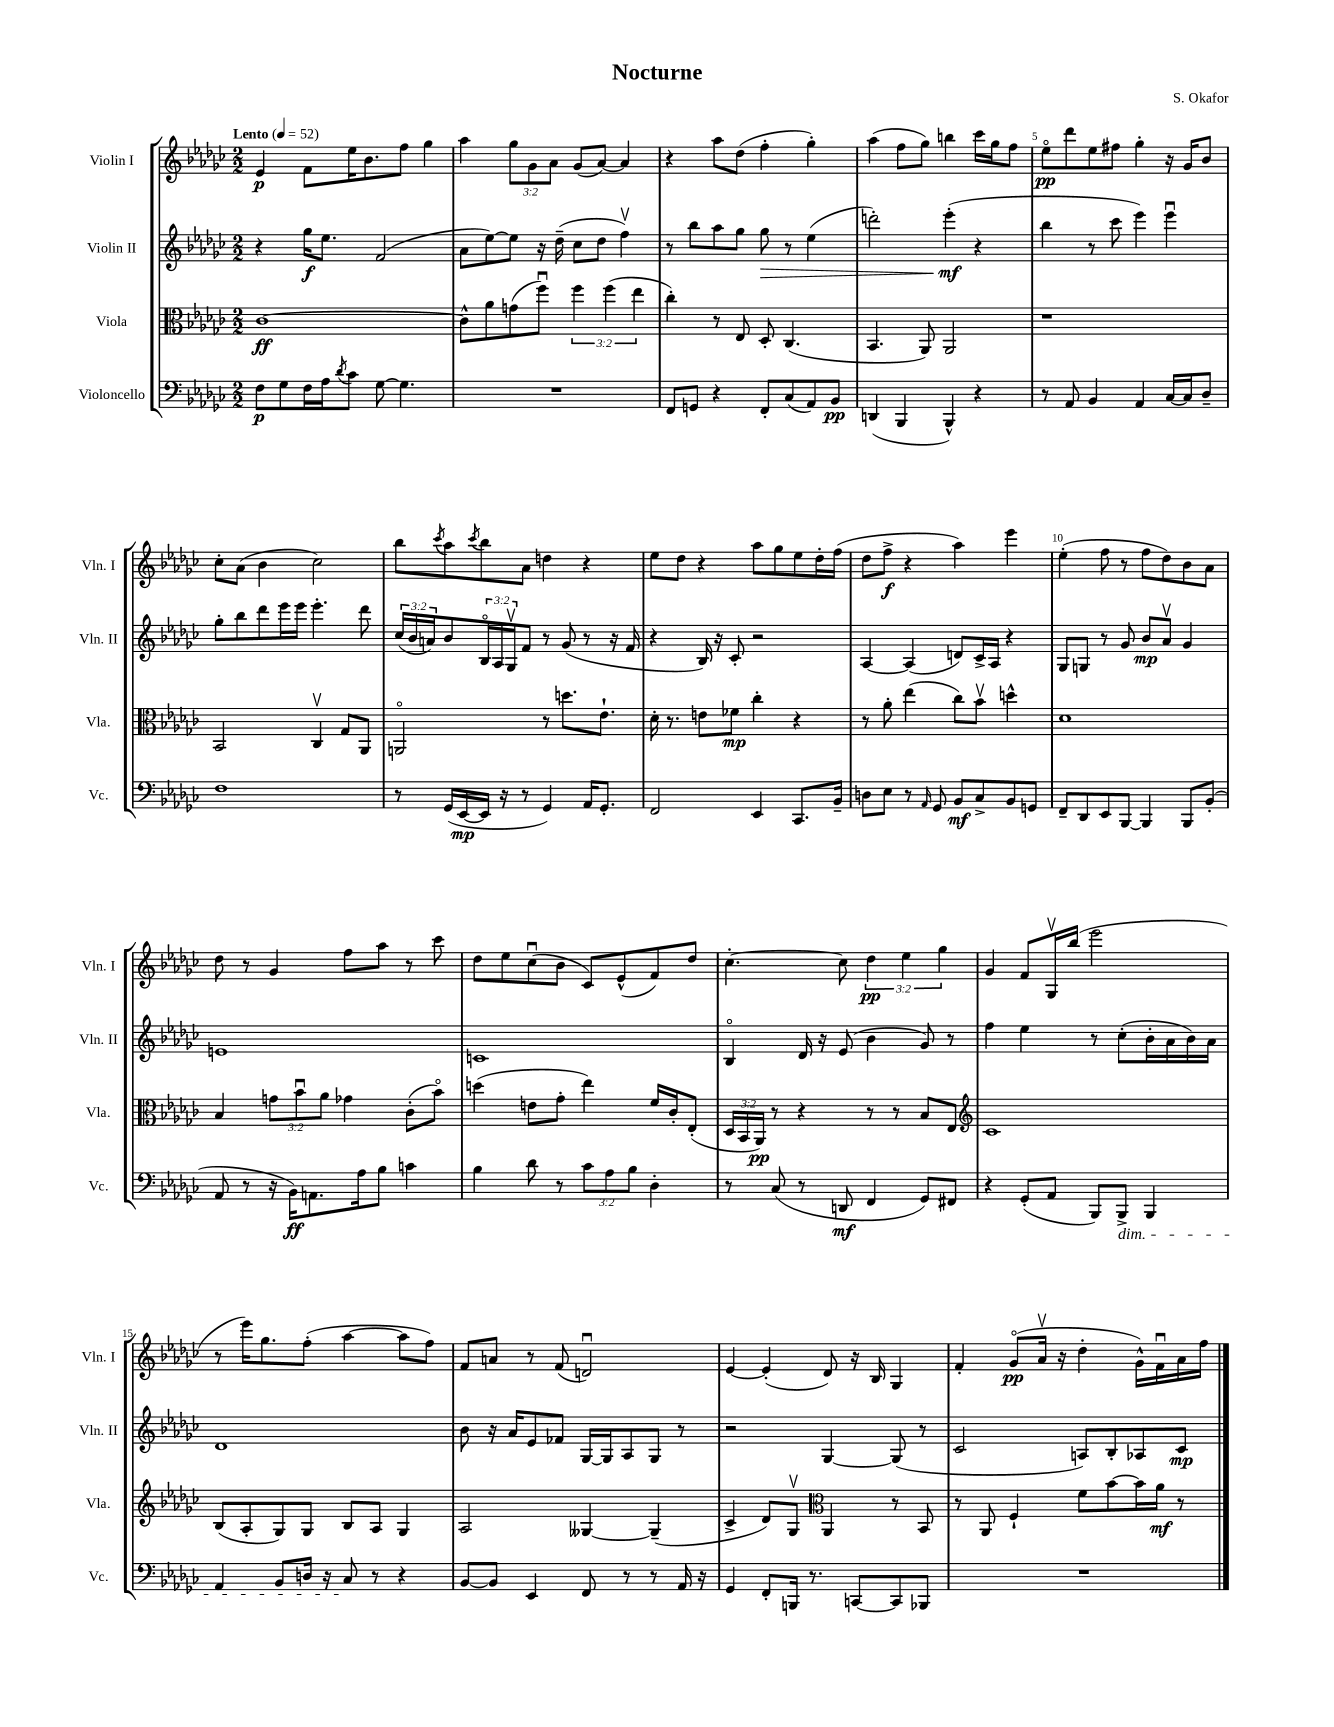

**kern	**kern	**kern	**kern
*staff4	*staff3	*staff2	*staff1
*clefF4	*clefC3	*clefG2	*clefG2
*k[b-e-a-d-g-c-]	*k[b-e-a-d-g-c-]	*k[b-e-a-d-g-c-]	*k[b-e-a-d-g-c-]
*M2/2	*M2/2	*M2/2	*M2/2
*MM52	*MM52	*MM52	*MM52
8F	[1c-	4r	4e-
8G-	.	.	.
16F	.	16gg-	8f
16A-	.	8.ee-	.
8qd-	.	.	.
8c-	.	.	16ee-
.	.	.	8.b-
[8G-	.	(2f	.
4.G-]	.	.	8ff
.	.	.	4gg-
=	=	=	=
1r	8c-^^]	8a-	4aa-
.	8a-	[8ee-)	.
.	(8g	8ee-]	12gg-
.	.	.	12g-
.	8ffu)	16r	.
.	.	.	12a-
.	.	(16dd-~	.
.	6ff	8cc-	(8g-
.	.	8dd-	[8a-)
.	(6ff	.	.
.	.	4ffv)	4a-]
.	6ee-	.	.
=	=	=	=
8FF	4cc-')	8r	4r
8GG	.	8bb-	.
4r	8r	8aa-	8aa-
.	8E-	8gg-	(8dd-
8FF'	8D-'	8gg-	4ff'
(8C-	(4.C-	8r	.
8AA-)	.	(4ee-	4gg-')
8BB-	.	.	.
=	=	=	=
(4DD	4.BB-	2ddd')	(4aa-
4BBB-	.	.	8ff
.	8AA-)	.	8gg-)
4BBB-^^)	2AA-	(4eee-'	4bb
4r	.	4r	16ccc-
.	.	.	16gg-
.	.	.	8ff
=	=	=	=
8r	1r	4bb-	8ee-o
8AA-	.	.	8ddd-
4BB-	.	8r	8ee-
.	.	8ccc-	8ff#
4AA-	.	4eee-)	4gg-'
[16C-	.	4eee-u	16r
16C-]	.	.	16g-
8D-~	.	.	8b-
=	=	=	=
1F	2BB-	8gg-'	8cc-'
.	.	8bb-	(8a-
.	.	8ddd-	4b-
.	.	16eee-	.
.	.	16eee-	.
.	4C-v	4.eee-'	2cc-)
.	8G-	.	.
.	8AA-	8ddd-	.
=	=	=	=
8r	2AAo	(24cc-	8bb-
.	.	24b-	.
.	.	24a)	.
.	.	.	8qccc-
(16GG-	.	8b-	8aa-
[16EE-	.	.	.
.	.	.	8qccc-
16EE-]	.	24B-o	8bb-
.	.	24A-	.
16r	.	.	.
.	.	24G-v	.
8r	.	8f	8a-
4GG-)	8r	8r	4dd
.	8.dd	(8g-	.
16AA-	.	8r	4r
8.GG-'	8.e-`	.	.
.	.	16r	.
.	.	16f	.
=	=	=	=
2FF	16d-'	4r	8ee-
.	8.r	.	.
.	.	.	8dd-
.	8e	16B-)	4r
.	.	16r	.
.	8f-	8c-'	.
4EE-	4cc-'	2r	8aa-
.	.	.	8gg-
8.CC-	4r	.	8ee-
.	.	.	16dd-'
16BB-~	.	.	(16ff
=	=	=	=
8D	8r	[4A-	8dd-
8E-	8a-'	.	8ff^
8r	(4ee-	(4A-]	4r
16qqAA-	.	.	.
8GG-	.	.	.
8BB-	8cc-)	8d)	4aa-)
8C-^	8b-v	16c-^	.
.	.	16A-	.
8BB-	4dd^^	4r	4eee-
8GG	.	.	.
=	=	=	=
8FF~	1d-	8G-	(4ee-'
8DD-	.	8G	.
8EE-	.	8r	8ff
[8BBB-	.	8g-	8r
4BBB-]	.	8b-	8ff
.	.	8a-v	8dd-)
8BBB-	.	4g-	8b-
(8BB-'	.	.	8a-
=	=	=	=
8AA-	4B-	1e	8dd-
8r	.	.	8r
16r	12g	.	4g-
16BB-)	.	.	.
.	12b-u	.	.
8.AA	.	.	.
.	12a-	.	.
.	4g-	.	8ff
16A-	.	.	.
8B-	.	.	8aa-
4c	(8c-'	.	8r
.	8b-o)	.	8ccc-
=	=	=	=
4B-	(4dd	1c	8dd-
.	.	.	8ee-
8d-	8e	.	(8cc-u
8r	8g-'	.	8b-
12c-	4ee-)	.	8c-)
12A-	.	.	.
.	.	.	(8e-^^
12B-	.	.	.
4D-'	16f	.	8f)
.	16c-'	.	.
.	(8E-'	.	8dd-
=	=	=	=
8r	24D-	4B-o	[4.cc-'
.	24BB-	.	.
.	24AA-)	.	.
(8C-	8r	.	.
8r	4r	16d-	.
.	.	16r	.
8DD	.	(8e-	8cc-]
4FF	8r	4b-	6dd-
.	8r	.	.
.	.	.	6ee-
8GG-)	8B-	8g-)	.
.	.	.	6gg-
8FF#	8E-	8r	.
=	=	=	=
*	*clefG2	*	*
4r	1c-	4ff	4g-
(8GG-'	.	4ee-	8f
8AA-	.	.	16G-v
.	.	.	(16bb-
8BBB-)	.	8r	2eee-
8BBB-^	.	(8cc-'	.
4BBB-	.	16b-'	.
.	.	16a-	.
.	.	16b-)	.
.	.	16a-	.
=	=	=	=
4AA-	(8B-	1d-	8r
.	8A-'	.	16eee-)
.	.	.	8.gg-
8BB-	8G-)	.	.
16D	8G-	.	(8ff'
16r	.	.	.
8C-	8B-	.	[4aa-
8r	8A-	.	.
4r	4G-	.	8aa-]
.	.	.	8ff)
=	=	=	=
[8BB-	2A-	8b-	8f
8BB-]	.	16r	8a
.	.	16a-	.
4EE-	.	8e-	8r
.	.	8f-	(8f
8FF	[4G--	[16G-	2du)
.	.	16G-]	.
8r	.	8A-	.
8r	(4G--~]	8G-	.
16AA-	.	8r	.
16r	.	.	.
=	=	=	=
4GG-	4c-^	2r	[4e-
8FF'	8d-)	.	(4e-']
16BBB	8G-v	.	.
8.r	.	.	.
*	*clefC3	*	*
.	4AA-	[4G-	8d-)
[8CC	.	.	16r
.	.	.	16B-
8CC]	8r	(8G-]	4G-
8BBB-	8BB-	8r	.
=	=	=	=
1r	8r	2c-	4f'
.	8AA-	.	.
.	4F`	.	(8g-o
.	.	.	16a-v
.	.	.	16r
.	8f	8A)	4dd-'
.	[8b-	8B-'	.
.	16b-]	8A-	16g-^^)
.	16a-	.	16fu
.	8r	8c-	16a-
.	.	.	16ff
==	==	==	==
*-	*-	*-	*-
